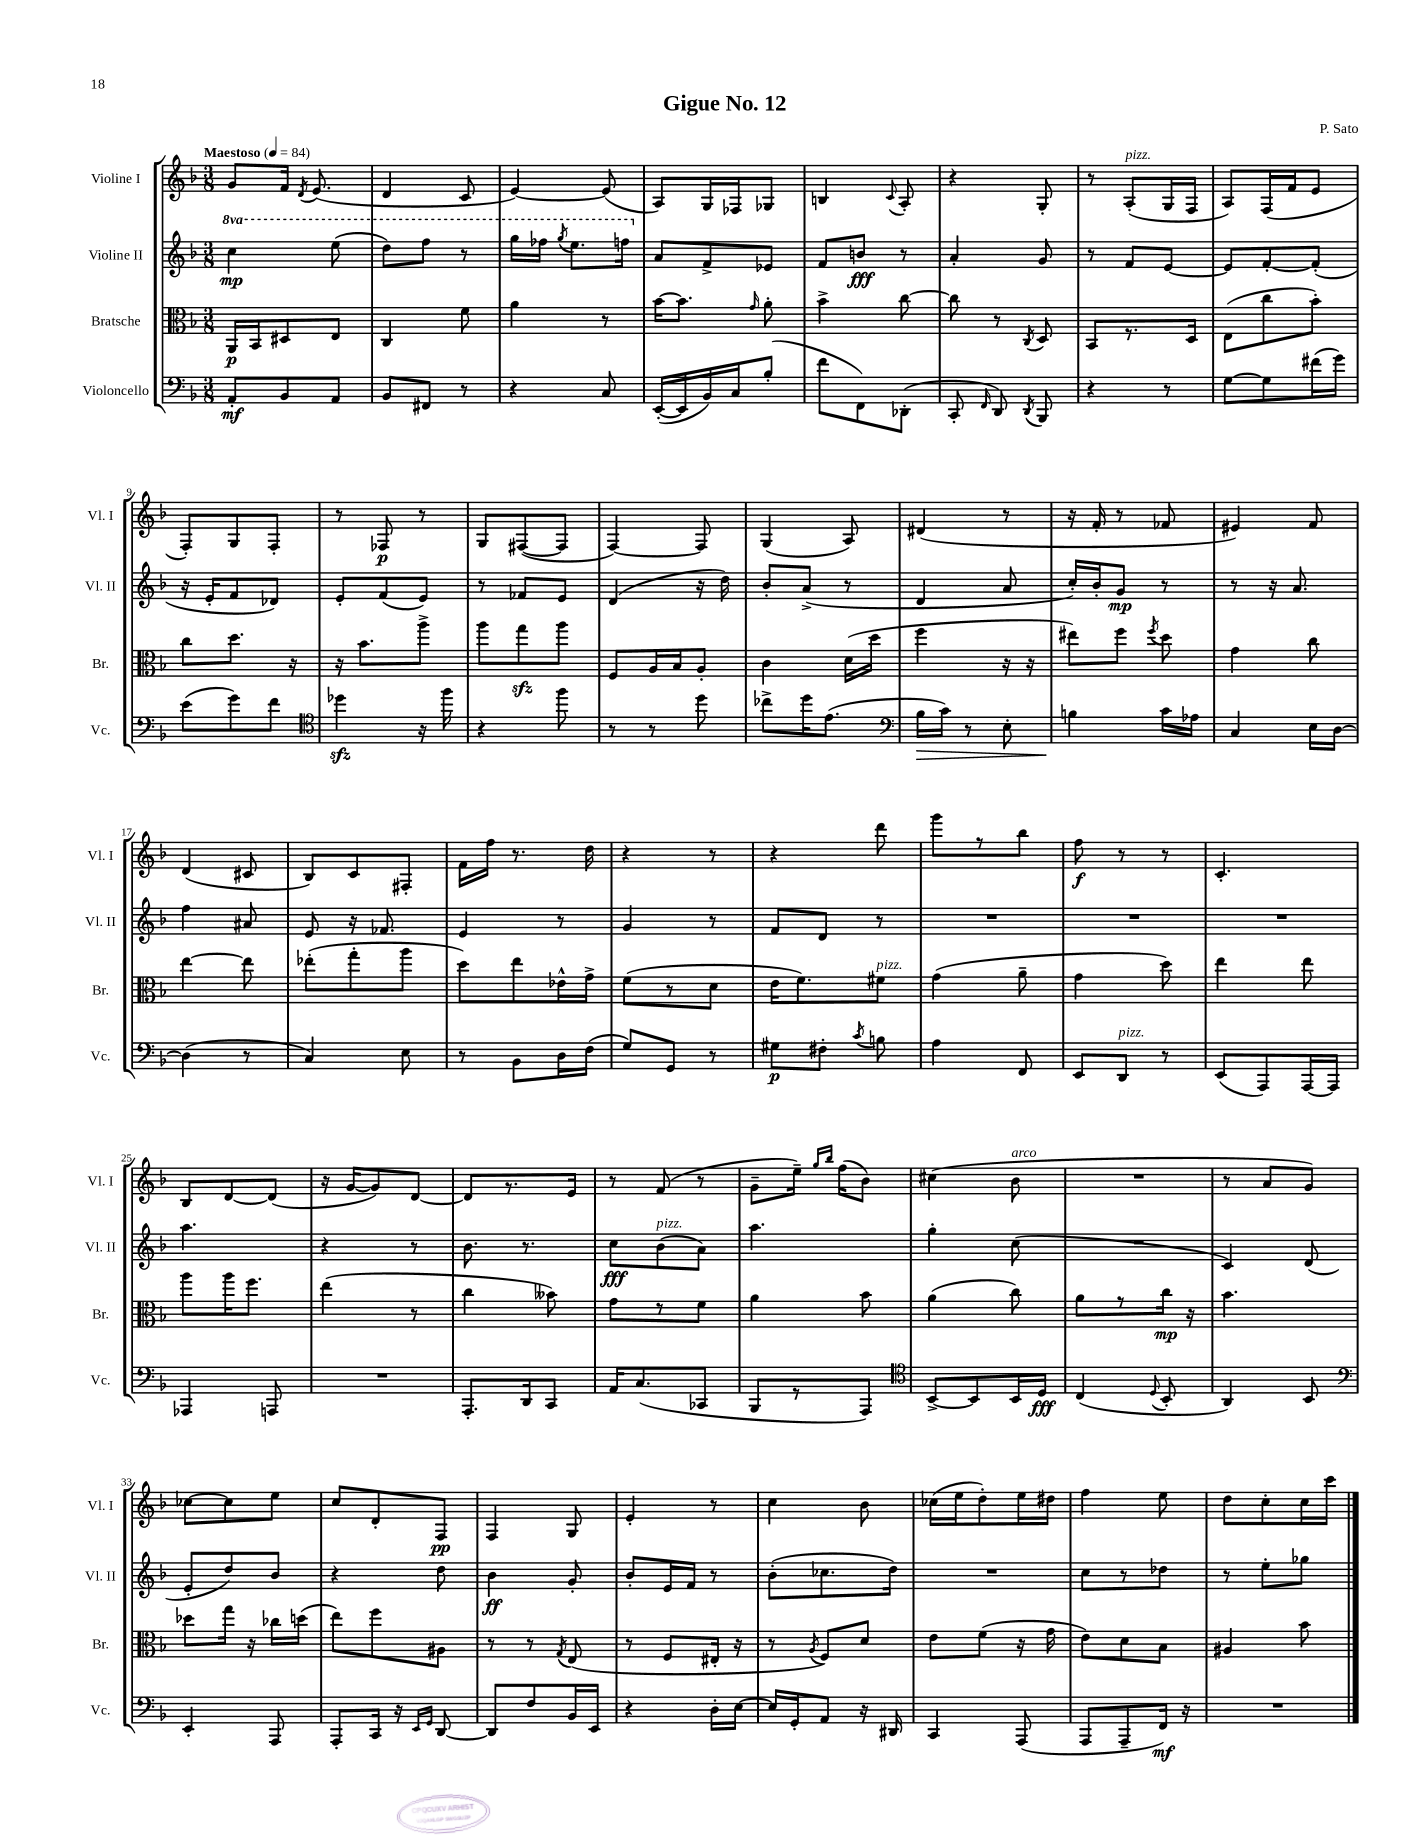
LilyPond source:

\header { title = "Gigue No. 12" composer = "P. Sato" }
<<
\new StaffGroup <<
\new Staff = "s0" \with { instrumentName = "Violine I" shortInstrumentName = "Vl. I" } {
    \clef treble \key f \major \numericTimeSignature \time 3/8 \tempo "Maestoso" 4 = 84
    \autoBeamOff g'8[ f'16] \acciaccatura { d'8 } e'8.( |
    d'4 c'8 |
    e'4~) e'8( |
    a8[) g16 fes16 ges8] |
    b4 \appoggiatura { c'8 } a8-. |
    r4 g8-. |
    r8 a8[-.^\markup { \italic "pizz." }( g16 f16] |
    a8[) f16( f'16 e'8] |
    f8[-.) g8 f8]-. |
    r8 fes8\p r8 |
    g8[ fis8~( fis8] |
    f4~) f8 |
    g4( a8) |
    dis'4( r8 |
    r16 f'16-. r8 fes'8 |
    eis'4) f'8 |
    d'4( cis'8 |
    bes8[) c'8 fis8]-. |
    f'16[ f''16] r8. d''16 |
    r4 r8 |
    r4 d'''8 |
    g'''8[ r8 bes''8] |
    f''8\f r8 r8 |
    c'4.-. |
    bes8[ d'8~ d'8]( |
    r16 g'16[~ g'8) d'8]~ |
    d'8[ r8. e'16] |
    r8 f'8( r8 |
    g'8[-- e''16]--) \grace { g''16[ bes''16] } f''16[( bes'8]) |
    cis''4( bes'8^\markup { \italic "arco" } |
    R4. |
    r8 a'8[ g'8]) |
    ces''8[~ ces''8 e''8] |
    c''8[ d'8-. f8]\pp |
    f4 g8 |
    e'4-. r8 |
    c''4 bes'8 |
    ces''16[( e''16 d''8-.) e''16 dis''16] |
    f''4 e''8 |
    d''8[ c''8-. c''16 c'''16] \bar "|." |
}
\new Staff = "s1" \with { instrumentName = "Violine II" shortInstrumentName = "Vl. II" } {
    \clef treble \key f \major \numericTimeSignature \time 3/8 \set Staff.ottavationMarkups = #ottavation-simple-ordinals
    \autoBeamOff \ottava #1 c'''4\mp e'''8( |
    d'''8[) f'''8] r8 |
    g'''16[ fes'''16] \acciaccatura { g'''8 } e'''8.[ f'''16] \ottava #0 |
    a'8[ f'8-> ees'8] |
    f'8[ b'8]\fff r8 |
    a'4-. g'8 |
    r8 f'8[ e'8]~ |
    e'8[ f'8~-. f'8]-.( |
    r16 e'16[-. f'8 des'8]) |
    e'8[-. f'8( e'8]) |
    r8 fes'8[ e'8] |
    d'4( r16 d''16) |
    bes'8[-. a'8]->( r8 |
    d'4 a'8 |
    c''16[-.) bes'16-. g'8]\mp r8 |
    r8 r16 a'8. |
    f''4 ais'8 |
    e'8 r16 fes'8. |
    e'4 r8 |
    g'4 r8 |
    f'8[ d'8] r8 |
    R4. |
    R4. |
    R4. |
    a''4. |
    r4 r8 |
    bes'8. r8. |
    c''8[\fff bes'8^\markup { \italic "pizz." }( a'8]) |
    a''4. |
    g''4-. c''8( |
    R4. |
    c'4) d'8( |
    e'8[-. d''8) bes'8] |
    r4 d''8 |
    bes'4\ff g'8-. |
    bes'8[-. e'16 f'16] r8 |
    bes'8[-.( ces''8. d''16]) |
    R4. |
    c''8[ r8 des''8] |
    r8 e''8[-. ges''8] \bar "|." |
}
\new Staff = "s2" \with { instrumentName = "Bratsche" shortInstrumentName = "Br." } {
    \clef alto \key f \major \numericTimeSignature \time 3/8
    \autoBeamOff a,16[\p bes,16 dis8 e8] |
    c4 f'8 |
    a'4 r8 |
    bes'16[~ bes'8.] \grace { g'16 } a'8-. |
    bes'4-> c''8~ |
    c''8 r8 \acciaccatura { c8 } d8 |
    bes,8[ r8. d16] |
    e8[( c''8 bes'8]-.) |
    c''8[ d''8.] r16 |
    r16 bes'8.[ a''8]-> |
    a''8[ g''8\sfz a''8] |
    f8[ a16 bes16 a8]-. |
    c'4 d'16[( d''16] |
    f''4 r16 r16 |
    eis''8[) f''8] \acciaccatura { f''8 } d''8 |
    g'4 c''8 |
    e''4~ e''8 |
    ees''8[-.( g''8-. a''8] |
    d''8[) e''8 ees'16-^ g'16]-> |
    f'8[( r8 d'8] |
    e'16[ f'8.) fis'8]^\markup { \italic "pizz." } |
    g'4( a'8-- |
    g'4 d''8) |
    e''4 e''8 |
    a''8[ a''16 f''8.] |
    e''4( r8 |
    c''4 beses'8) |
    g'8[ r8 f'8] |
    a'4 bes'8 |
    a'4( c''8) |
    a'8[ r8 c''16]\mp r16 |
    bes'4. |
    des''8[ g''16] r16 ces''16[ d''16]( |
    e''8[) f''8 ais8] |
    r8 r8 \acciaccatura { g8 } e8( |
    r8 f8[ eis16]-. r16 |
    r8 \acciaccatura { a8 } f8[) d'8] |
    e'8[ f'8]( r16 g'16 |
    e'8[) d'8 bes8] |
    ais4 bes'8 \bar "|." |
}
\new Staff = "s3" \with { instrumentName = "Violoncello" shortInstrumentName = "Vc." } {
    \clef bass \key f \major \numericTimeSignature \time 3/8
    \autoBeamOff a,8[-.\mf bes,8 a,8] |
    bes,8[ fis,8] r8 |
    r4 c8 |
    e,16[~-.( e,16 bes,16) c16 bes8]-.( |
    f'8[ f,8) des,8]-.( |
    c,8-. \grace { f,16 } d,8) \acciaccatura { d,8 } bes,,8 |
    r4 r8 |
    g8[~ g8 fis'16( g'16]) |
    e'8[( g'8) f'8] |
    \clef tenor des''4\sfz r16 f''16 |
    r4 f''8 |
    r8 r8 d''8 |
    ces''8[-> d''16 e'8.]( |
    \clef bass bes16[\> c'16]) r8 e8-. |
    b4\! c'16[ aes16] |
    c4 e16[ d16]~ |
    d4( r8 |
    c4) e8 |
    r8 bes,8[ d16 f16]( |
    g8[) g,8] r8 |
    gis8[\p fis8]-. \acciaccatura { c'8 } b8 |
    a4 f,8 |
    e,8[ d,8]^\markup { \italic "pizz." } r8 |
    e,8[( a,,8) a,,16~ a,,16] |
    aes,,4 a,,8 |
    R4. |
    a,,8.[-. d,16 c,8] |
    a,16[ c8.( ces,8] |
    bes,,8[ r8 a,,8]) |
    \clef tenor bes,8[~-> bes,8 bes,16 d16]\fff |
    c4( \appoggiatura { d8 } bes,8-. |
    a,4) bes,8 |
    \clef bass e,4-. a,,8 |
    a,,8[-. c,16] r16 \grace { e,16[ g,16] } d,8~ |
    d,8[ f8 bes,16 e,16] |
    r4 d16[-. e16]~ |
    e16[ g,16-. a,8] r16 dis,16 |
    c,4 a,,8( |
    a,,8[ a,,8-- f,16]\mf) r16 |
    R4. \bar "|." |
}
>>
>>
